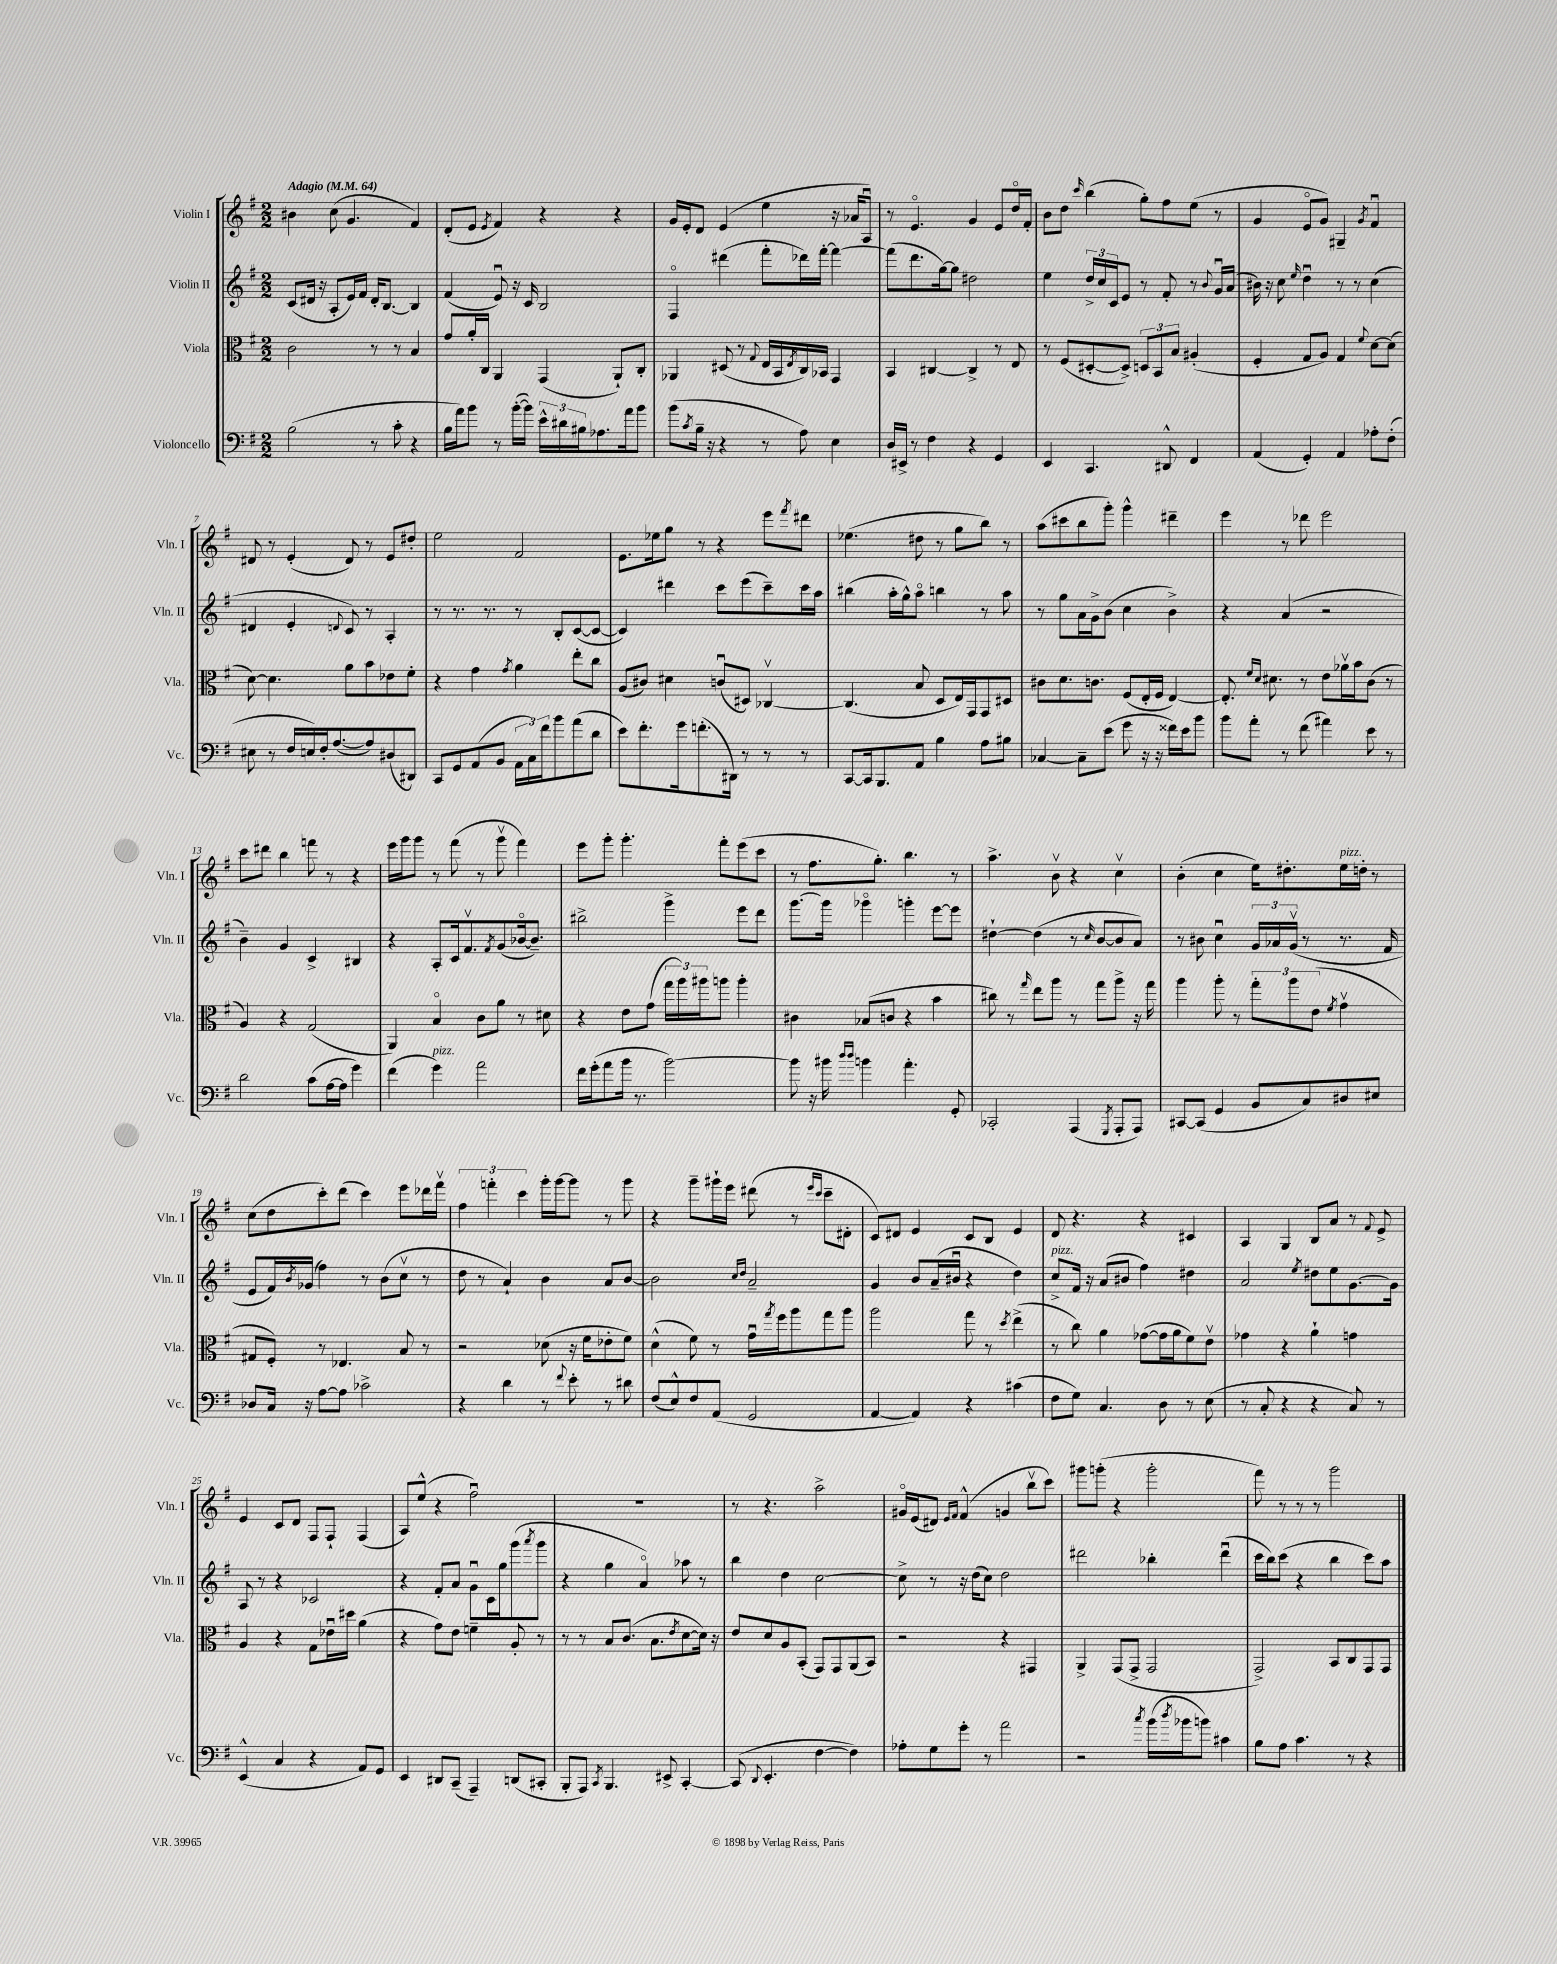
<<
\new StaffGroup <<
\new Staff = "s0" \with { instrumentName = "Violin I" shortInstrumentName = "Vln. I" } {
    \clef treble \key g \major \numericTimeSignature \time 2/2 \tempo "Adagio" 4 = 64
    bis'4 c''8( g'4. fis'4) |
    d'8-.( e'8 \acciaccatura { e'8 } fis'4) r4 r4 |
    g'16 e'16-. d'8 e'4( e''4 r16 aes'16 a8\downbow) |
    r8 e'4.\flageolet g'4 e'8 d''16\flageolet fis'16-. |
    b'8 d''8 \grace { c'''16 } b''4( g''8-.) fis''8 e''8( r8 |
    g'4 e'8\flageolet g'8) gis4-- \acciaccatura { g'8 } fis'4\downbow |
    dis'8 r8 e'4-.( dis'8) r8 e'8 dis''8-. |
    e''2 fis'2 |
    e'8. ees''16 g''8 r8 r4 e'''8 \acciaccatura { fis'''8 } dis'''8 |
    ees''4.( dis''8 r8 g''8 b''8) r8 |
    a''8( cis'''8 b''8 g'''8-.) g'''4-^ dis'''4-- |
    e'''4 r8 des'''8 e'''2 |
    c'''8 dis'''8 b''4 f'''8 r8 r4 |
    e'''16 g'''16 g'''8 r8 fis'''8( r8 g'''8\upbow fis'''4) |
    e'''8 g'''8-. g'''4.-. fis'''8-. e'''8( c'''8 |
    r8 fis''8. g''8.-.) b''4. r8 |
    a''4.-> b'8\upbow r4 c''4\upbow |
    b'4-.( c''4 e''16) dis''8.-. e''16^\markup { \italic "pizz." } d''16-. r8 |
    c''8( d''8 c'''8-.) d'''8( c'''4) e'''8 des'''16 fis'''16\upbow |
    \tuplet 3/2 { fis''4 f'''4-. c'''4 } g'''16-. g'''16~ g'''8 r8 g'''8 |
    r4 g'''8-- gis'''16-! e'''16 dis'''8( r8 \grace { e'''16 c'''16 } c'''8-- dis'8-. |
    c'8) dis'8 e'4 c'8 b8 e'4 |
    d'8 r4. r4 cis'4 |
    a4 g4 b8 a'8 r8 \appoggiatura { fis'8 } e'8-> |
    e'4 c'8 d'8 fis8 fis8-! fis4( |
    a8) e''8-^( r4 fis''2\downbow) |
    R1 |
    r8 r4. a''2-> |
    gis'16\flageolet e'16( dis'8) \grace { e'16 fis'16 } fis'4-^( g'4 b''8\upbow c'''8) |
    gis'''8 g'''8-.( r4 g'''2-. |
    fis'''8) r8 r8 r8 g'''2 \bar "|." |
}
\new Staff = "s1" \with { instrumentName = "Violin II" shortInstrumentName = "Vln. II" } {
    \clef treble \key g \major \numericTimeSignature \time 2/2
    c'8( dis'16 r16 a8-. e'16) fis'16 dis'16-. b8.~ b4 |
    fis'4( e'8\downbow) r16 c'16 b2 |
    fis4\flageolet dis'''4( fis'''8-. des'''16) fis'''16~-. fis'''4~ |
    fis'''8( d'''8. g''16~) g''8 dis''2 |
    e''4 \tuplet 3/2 { d''16-> c''16 c'16 } e'8 r8 fis'8-. r8 \appoggiatura { b'8 } g'16\downbow a'16( |
    bis'16) r16 c''8 \grace { e''16 } d''4\downbow r8 r8 c''4( |
    dis'4 e'4-. \appoggiatura { d'8 } c'8) r8 a4-. |
    r8 r8. r8. r8 b8-. c'8~( c'8~ |
    c'4) dis'''4 c'''8 e'''8( c'''8--) c'''16 a''16 |
    bis''4( a''16-. g''16-^) a''8\flageolet b''4 r8 a''8 |
    r8 g''8 a'16 g'16-> b'8( c''4 b'4->) |
    r4 a'4( r2 |
    b'4--) g'4 c'4-> bis4 |
    r4 a8-. c'16 fis'8.\upbow \acciaccatura { fis'8 } g'8( bes'16~\flageolet bes'8.--) |
    bis''2-> g'''4-> e'''8 d'''8 |
    g'''8.~ g'''16 ges'''4\flageolet g'''4-. e'''8~ e'''8 |
    dis''4~-! dis''4( r8 \grace { c''16 } b'8~ b'8 a'8) |
    r8 bis'8 c''4\downbow \tuplet 3/2 { g'16 aes'16 g'16\upbow( } r8 r8. fis'16 |
    e'8 fis'16) \acciaccatura { b'8 } ges'16( fis''4) r8 b'8( c''8\upbow r8 |
    d''8 r8 a'4-!) b'4 a'8 b'8~ |
    b'2 \grace { c''16 d''16 } a'2-- |
    g'4 b'8 a'16--( bis'16\downbow r4 d''4) |
    c''8->^\markup { \italic "pizz." } fis'16 r16 a'8( bis'8 fis''4) dis''4 |
    a'2 \acciaccatura { e''8 } dis''8 e''8 g'8.~ g'16 |
    a8 r8 r4 ces'2 |
    r4 fis'8-. a'8 g'8\downbow c'16 g''16 g'''8( \acciaccatura { a'''8 } g'''8 |
    r4 g''4 a'4\flageolet) aes''8 r8 |
    b''4 d''4 c''2~ |
    c''8-> r8 r16 d''16( c''8) d''2 |
    dis'''2 bes''4-. dis'''4\downbow( |
    c'''16 b''16) c'''8( r4 b''4 c'''8) a''8 \bar "|." |
}
\new Staff = "s2" \with { instrumentName = "Viola" shortInstrumentName = "Vla." } {
    \clef alto \key g \major \numericTimeSignature \time 2/2
    c'2 r8 r8 b4 |
    g'8 a'16-. c16 a,4 g,4( a,8-!) c8-. |
    aes,4 dis8( r8 \appoggiatura { g8 } e16 b,16 \acciaccatura { e8 } c16) bes,16 g,4 |
    b,4 cis4~ cis4-> r8 e8 |
    r8 fis8( dis8~-. dis8->) \tuplet 3/2 { d8 b,8 b8 } ais4-.( |
    fis4-. g8 a8) g4 \appoggiatura { fis'8 } d'8~ d'8( |
    d'8~) d'4. a'8 b'8 ees'8 fis'8-. |
    r4 g'4 \acciaccatura { g'8 } a'4 e''8-. c''8 |
    a8( cis'8) dis'4 c'8\downbow( dis8) ces4~\upbow |
    ces4.( b8 d8 e16) g,16 g,8 dis8 |
    cis'8 d'8. c'8. fis8( e16-. fis16 e4~) |
    e8.-. \grace { fis'16 d'16 } dis'8. r8 e'8 aes'16\upbow b'16 c'8( r8 |
    a4) r4 g2( |
    a,4) b4\flageolet c'8 a'8 r8 dis'8 |
    r4 e'8 g'8( \tuplet 3/2 { g''16 a''16) ais''16 } a''8 a''4-. |
    cis'4 bes8( c'8 r4 b'4 |
    cis''8) r8 \grace { g''16 } e''8 a''8 r8 g''8 a''8-> r16 g''16 |
    a''4 a''8-. r8 \tuplet 3/2 { g''8-. a''8 e'8( } \acciaccatura { fis'8 } g'4\upbow |
    gis8 fis8-.) r8 ees4. b8 r8 |
    r2 des'8( r16 fis'16 ees'8-. fis'8) |
    d'4-^( fis'8) r8 g'16\downbow \acciaccatura { g''8 } fis''16 a''8 g''8 a''8 |
    a''2 g''8 r8 \acciaccatura { d''8 } e''4->( |
    r8 c''8) a'4 ges'8~( ges'16 a'16 fis'8) e'8\upbow |
    ges'4 r4 a'4-! g'4 |
    a4 r4 g8 ees'16\downbow dis''16 a'4( |
    r4 g'8) e'8 f'4-- a8-. r8 |
    r8 r8 b8 c'8.( b8. \acciaccatura { e'8 } d'8~ d'16) r16 |
    e'8 d'8 a8 b,8-.( g,8) g,8 a,8( b,8) |
    r2 r4 gis,4 |
    a,4-> g,8( g,8-> g,2 |
    g,2->) b,8 c8 g,8 g,8 \bar "|." |
}
\new Staff = "s3" \with { instrumentName = "Violoncello" shortInstrumentName = "Vc." } {
    \clef bass \key g \major \numericTimeSignature \time 2/2
    b2( r8 c'8-. r4 |
    b16 a'16) b'8 r8 b'16~-.( b'16) \tuplet 3/2 { e'16-^ dis'16 bis16 } aes8. a'16 b'8 |
    b'8( \acciaccatura { c'8 } b16-- r16 r4 r8 a8) e4 |
    d16 eis,16-> r8 fis4 r4 g,4 |
    e,4 c,4. dis,8-^ fis,4 |
    a,4( g,4-.) a,4 aes8-. fis8-.( |
    eis8 r8 fis16 e16) fis16-. a8.~( a8) dis8( dis,8) |
    c,8 g,8 a,8( b,8 \tuplet 3/2 { a,16 c16) fis'16 } b'8 a'8( d'8 |
    e'8) fis'8.-. g'16 f'8.-.( dis,16) r8 r8 r8 |
    c,8~ c,16 b,,8. a,8 b4 a8 bis8 |
    ces4~ ces8-- e'8( g'8 r16 r16 fisis'16) e'16 b'8 |
    b'8 a'8-. r8 fis'8( ais'4) e'8 r8 |
    d'2 c'8( a16~ a16 g'4) |
    fis'4( g'4^\markup { \italic "pizz." }) a'2 |
    fis'16 g'16-.( a'8 b'16 r8. b'2~) |
    b'8 r16 bis'16 \grace { d''16 d''16 } b'4 a'4.-. g,8-. |
    ces,2-. a,,4( \acciaccatura { g,,8 } a,,8-. a,,8) |
    cis,8~ cis,8( g,4 b,8 c8) dis8 eis8 |
    des8 c16 r16 a8~ a8 ces'2-> |
    r4 d'4 r8 \appoggiatura { fis'8 } e'8-. r8 dis'8 |
    fis8( e8-^) fis8 a,8( g,2 |
    a,4~ a,4) r4 cis'4( |
    fis8 g8) c4. d8 r8 e8( |
    r8 c8-. r4 r4 c8) r8 |
    e,4-^( c4 r4 a,8) g,8 |
    e,4 dis,8 c,8--( a,,4--) d,8( cis,8-. |
    b,,8-. a,,8) \acciaccatura { c,8 } b,,4. eis,8-> c,4~-. |
    c,8( \appoggiatura { d,8 } e,4.-. fis4~ fis4) |
    aes8-. g8 g'8-. r8 a'2 |
    r2 \acciaccatura { c''8 } b'16( \acciaccatura { d''8 } bes'16 b'8) cis'4 |
    b8 a8 c'4. r8 r4 \bar "|." |
}
>>
>>
